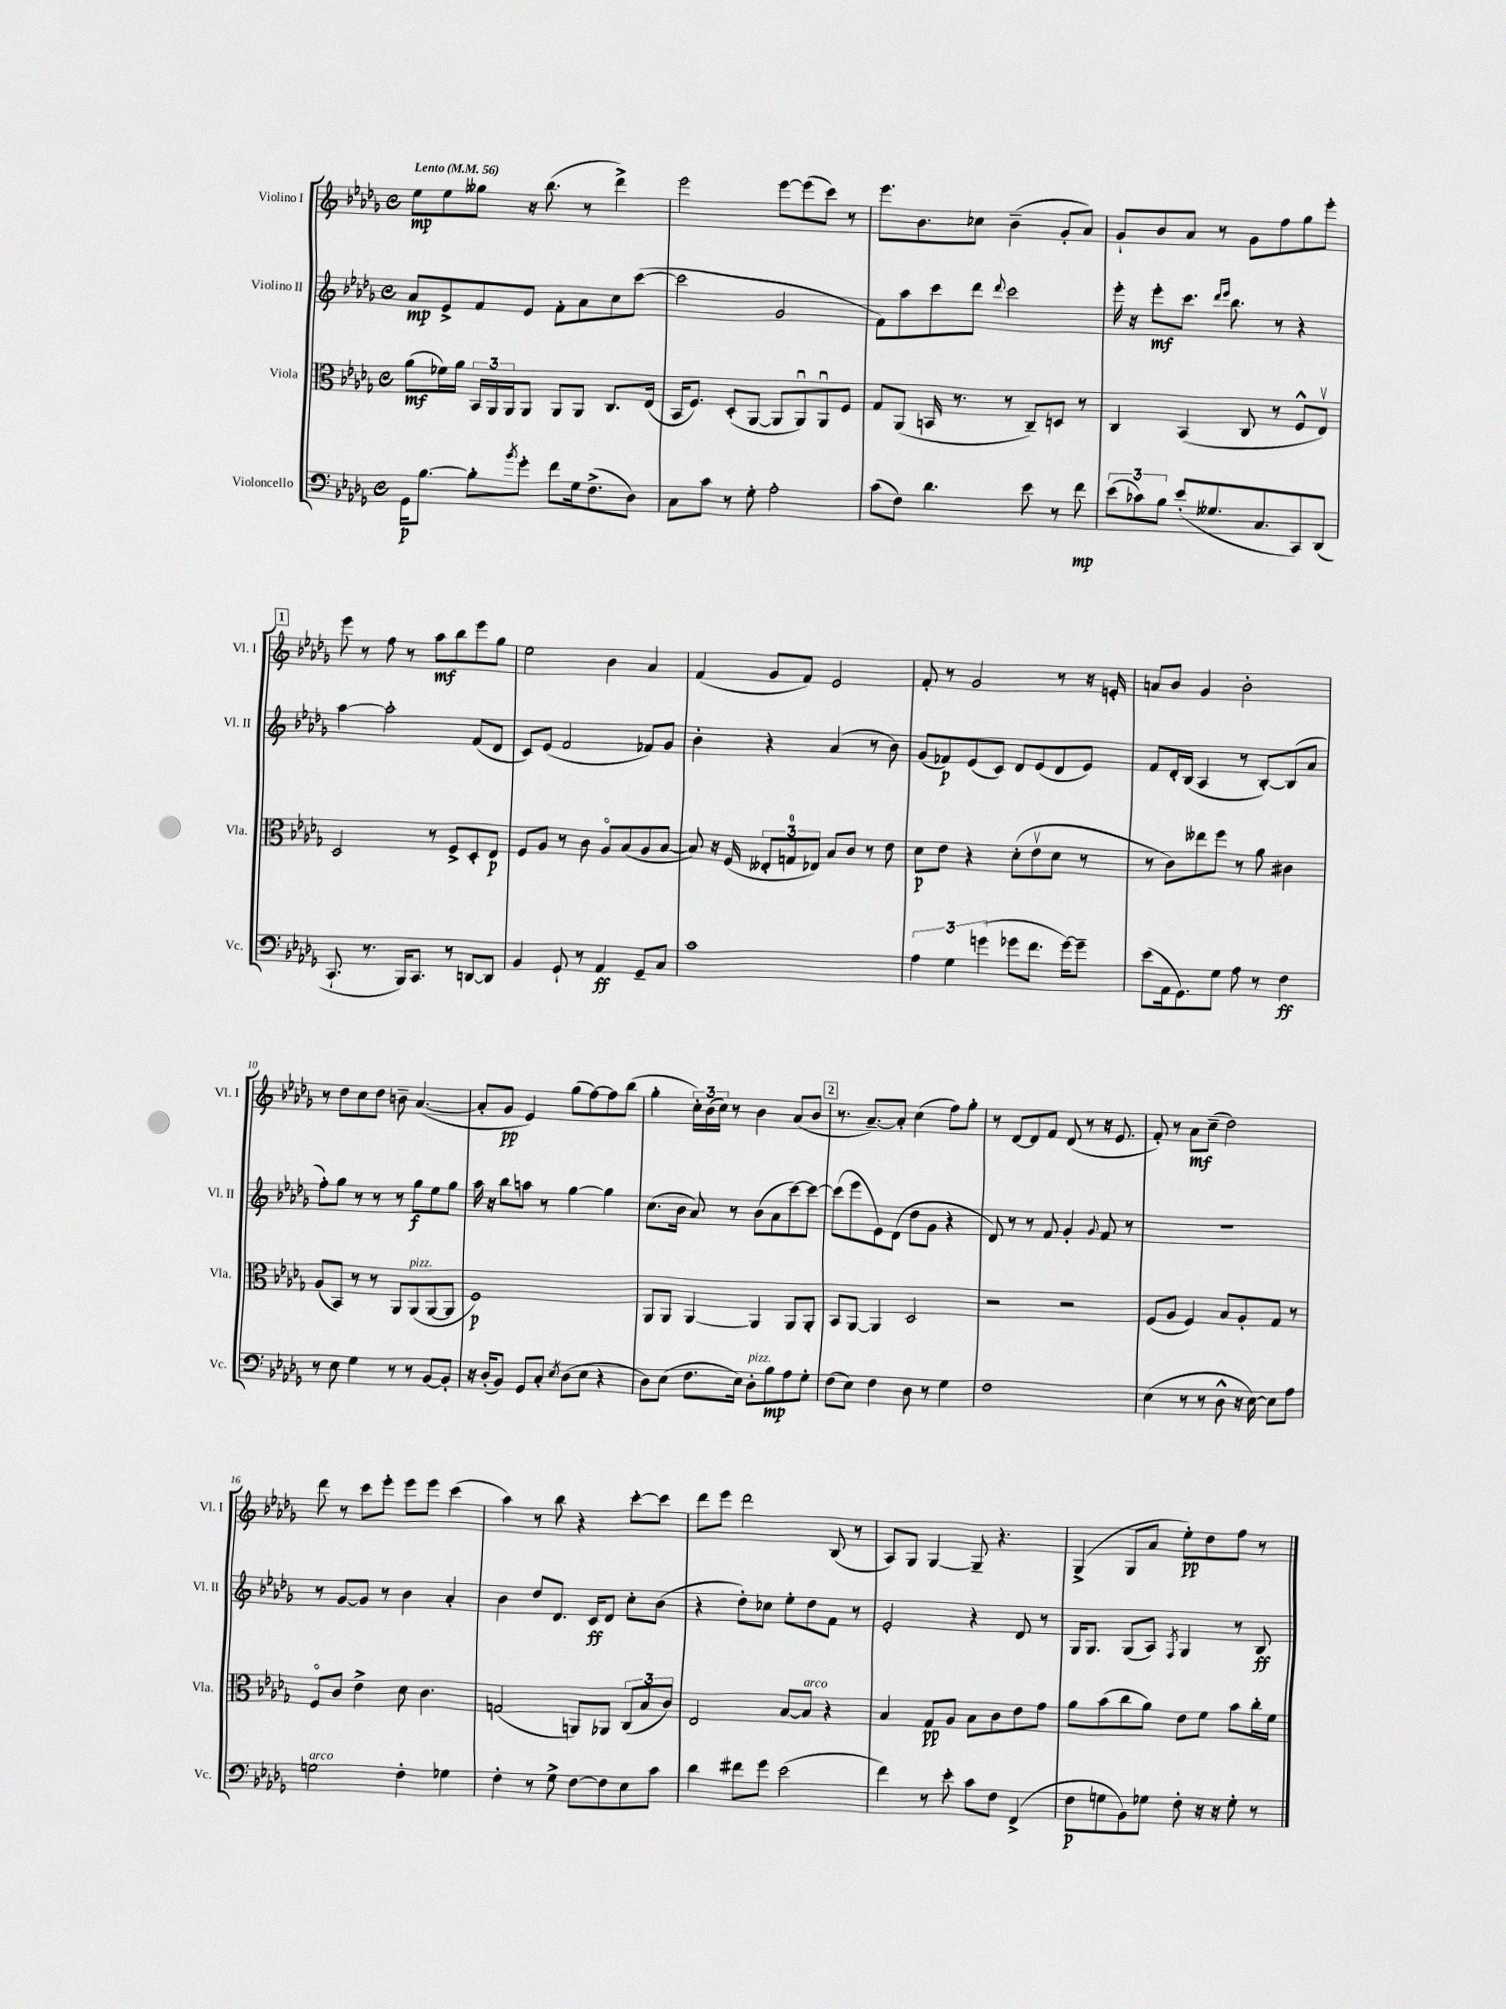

**kern	**kern	**kern	**kern
*staff4	*staff3	*staff2	*staff1
*clefF4	*clefC3	*clefG2	*clefG2
*k[b-e-a-d-g-]	*k[b-e-a-d-g-]	*k[b-e-a-d-g-]	*k[b-e-a-d-g-]
*M4/4	*M4/4	*M4/4	*M4/4
*met(c)	*met(c)	*met(c)	*met(c)
*MM56	*MM56	*MM56	*MM56
16GG-	(8a-	8a-	8ee-
[8.B-	.	.	.
.	16f-)	8e-^	8ee-
.	16a-	.	.
8B-']	24BB-	8f	8gg--
.	24AA-	.	.
.	24AA-	.	.
8qb-	.	.	.
8g-'	8AA-	8e-	16r
.	.	.	(8.bb-
8f	8AA-	8f'	.
16G-	8AA-	8a-	8r
(8.F^	.	.	.
.	8.C	8cc	4ddd-^)
8D-)	.	([8ccc	.
.	(16E-	.	.
=	=	=	=
8C	16BB-	2ccc]	2eee-
.	8.F)	.	.
8c	.	.	.
8r	(8D-'	.	.
8G-'	[8AA-	.	.
2A-'	8AA-]	2g-	[8eee-
.	8AA-u)	.	(8eee-]
.	8AA-u	.	8ccc)
.	8F	.	8r
=	=	=	=
(8c	8G-	8f)	8.eee-
8F)	(8AA-	8aa-	.
.	.	.	8.b-
4.d-	16BB	8ccc	.
.	8.r	.	.
.	.	8ddd-	8cc-
.	.	8qqddd-	.
.	8r	2ccc	(4b-~
8e-	8C~)	.	.
8r	8D	.	8g-'
8f	8r	.	8a-)
=	=	=	=
(12e-	4C	16eee-'	8g-`
.	.	16r	.
12c-)	.	.	.
.	.	8eee-'	8b-
12B-	.	.	.
(8e-'	(4BB-	8.ccc	8a-
8.G--	.	.	8r
.	.	16qqddd-	.
.	.	16qqeee-	.
.	.	8.bb-	.
.	8C	.	8g-
8.C	.	.	.
.	8r	8r	8ff
8CC)	8F^^	4r	8gg-
(8DD-	8E-v)	.	8eee-'
=	=	=	=
8.CC`	2D-	[4aa-	8eee-
.	.	.	8r
8.r	.	.	.
.	.	2aa-']	8ff
16BBB-)	.	.	8r
8.CC	.	.	.
.	8r	.	8aa-
8r	8F^	.	8bb-
[8DD	8D-'	(8f	8eee-
8DD]	8E-	8d-	8gg-
=	=	=	=
4BB-	8F	8c)	2ee-
.	8A-	(8e-	.
8GG-`	8r	2f	.
8r	8c	.	.
4AA-	8A-o	.	4b-
.	(8B-	.	.
8GG-~	8A-	8f-)	4a-
8C	[8B-	8g-	.
=	=	=	=
1c	8B-])	4b-'	(4f
.	16r	.	.
.	(16F	.	.
.	12E--'	4r	8g-
.	12G	.	.
.	.	.	8f)
.	12E-)	.	.
.	8B-	(4a-	2e-
.	8c	.	.
.	8r	8r	.
.	8e-	8b-)	.
=	=	=	=
6A-	8d-	(8g-	8f'
.	8e-	8f-)	8r
6G-	.	.	.
.	4r	(8e-	2g-
(6g	.	.	.
.	.	8c)	.
8g-	(8d-'	8d-	.
8.f	8e-v	(8e-	.
.	8d-	8d-	8r
[16g-)	.	.	.
8g-~]	8r	8e-)	16r
.	.	.	16e'
=	=	=	=
(8e-	8r	8f	8a
16AA-	8c)	16d-'	8b-
8.GG-)	.	(16B-	.
.	8ee--	4A-	4g-
8G-	8ff	.	.
8A-	8r	8r	2b-'
8r	8a-	[8B-')	.
4F	4c#	(8B-]	.
.	.	8a-	.
=	=	=	=
8r	(8A-	8ff')	8r
8E-	8BB-)	8gg-	8dd-
4G-	8r	8r	8cc
.	8r	8r	8dd-
8r	8AA-	8r	8b~
8r	(8AA-	8gg-	([4.a-
[8BB-	[8AA-	8ee-	.
8BB-']	8AA-]	8gg-	.
=	=	=	=
16r	1F)	16aa-	8a-']
(16D-'	.	16r	.
8BB-)	.	8bb-	8g-
8GG-	.	8aa	4e-)
8C'	.	8r	.
8qE-	.	.	.
(8D-	.	[4gg-	(8gg-
8E-	.	.	[8ff)
4r	.	4gg-]	8ff]
.	.	.	(8bb-
=	=	=	=
8D-)	8AA-	(8.cc	4gg-'
(8E-	8AA-	.	.
.	.	16b-	.
8.F	[4AA-	8a-)	24cc')
.	.	.	(24b-
.	.	.	24cc)
.	.	8r	8r
16E-)	.	.	.
8D-'	4AA-]	(8b-	4b-
8B-	.	8a-	.
8A-	8AA-	[8ccc)	(8a-
8G-'	8AA-'	8ccc_	8b-
=	=	=	=
(8F	8BB-	(8ccc]	8.r
8E-)	[8AA-	8eee-	.
.	.	.	[8.a-~)
4F	4AA-]	8e-)	.
.	.	(8d-	8a-']
8D-	2D-	8dd-	(4cc
8r	.	8g-	.
4G-	.	4r	8ff)
.	.	.	8gg-'
=	=	=	=
1F	2r	8d-)	8r
.	.	8r	[8d-
.	.	8r	8d-]
.	.	8f	8f
.	2r	4g-'	(8d-
.	.	.	8r
.	.	8qqg-	.
.	.	8f	16r
.	.	.	8.e-
.	.	8r	.
=	=	=	=
(4E-	(8F	1r	8f')
.	8A-	.	8r
8r	4F)	.	8a-
8r	.	.	(8cc~
8D-^^	8B-	.	2dd-)
16r	8A-'	.	.
[16E-)	.	.	.
8E-]	8G-	.	.
8A-	8r	.	.
=	=	=	=
2G	8Fo	8r	8ddd-
.	8c	[8g-	8r
.	4e-^	8g-]	8ccc
.	.	8r	8eee-'
4F'	8d-	4b-	8eee-
.	4.c	.	8eee-
4G-	.	4a-'	(4ccc
=	=	=	=
4F'	(2G	4b-	4aa-)
8r	.	8dd-	8r
8G-^	.	8.d-	8bb-
[8F	8AA)	.	4r
.	.	16c	.
8F]	8AA-	8d-	.
8E-	(12C	8cc'	[8ccc'
.	12B-	.	.
8c	.	(8b-	8ccc]
.	12c)	.	.
=	=	=	=
4d-	2E-	4r	8ddd-
.	.	.	8eee-
8f#	.	8dd-')	2ddd-
8g-	.	8cc-	.
(2e-	[8B-	8ee-'	.
.	8B-]	8dd-	.
.	4r	8f	(8B-
.	.	8r	8r
=	=	=	=
4f)	4B-	2e-'	8A-)
.	.	.	8G-
8r	8G-	.	[4G-
8e-'	8A-	.	.
8c	8B-	4r	8G-~]
8F	8c	.	4.r
(4FF^	8e-	8d-	.
.	8g-	8r	.
=	=	=	=
8F	8a-	16G-	(4G-^
.	.	8.G-	.
8G	(8b-	.	.
8BB-)	8cc	(8G-	8G-
8G-	8a-)	8A-)	8a-
.	.	8qF	.
8F'	8e-	4G-	8ee-')
16r	8f	.	8dd-
16r	.	.	.
8G-'	8b-	8r	8ff
8r	16cc'	8B-	8r
.	16f	.	.
==	==	==	==
*-	*-	*-	*-
